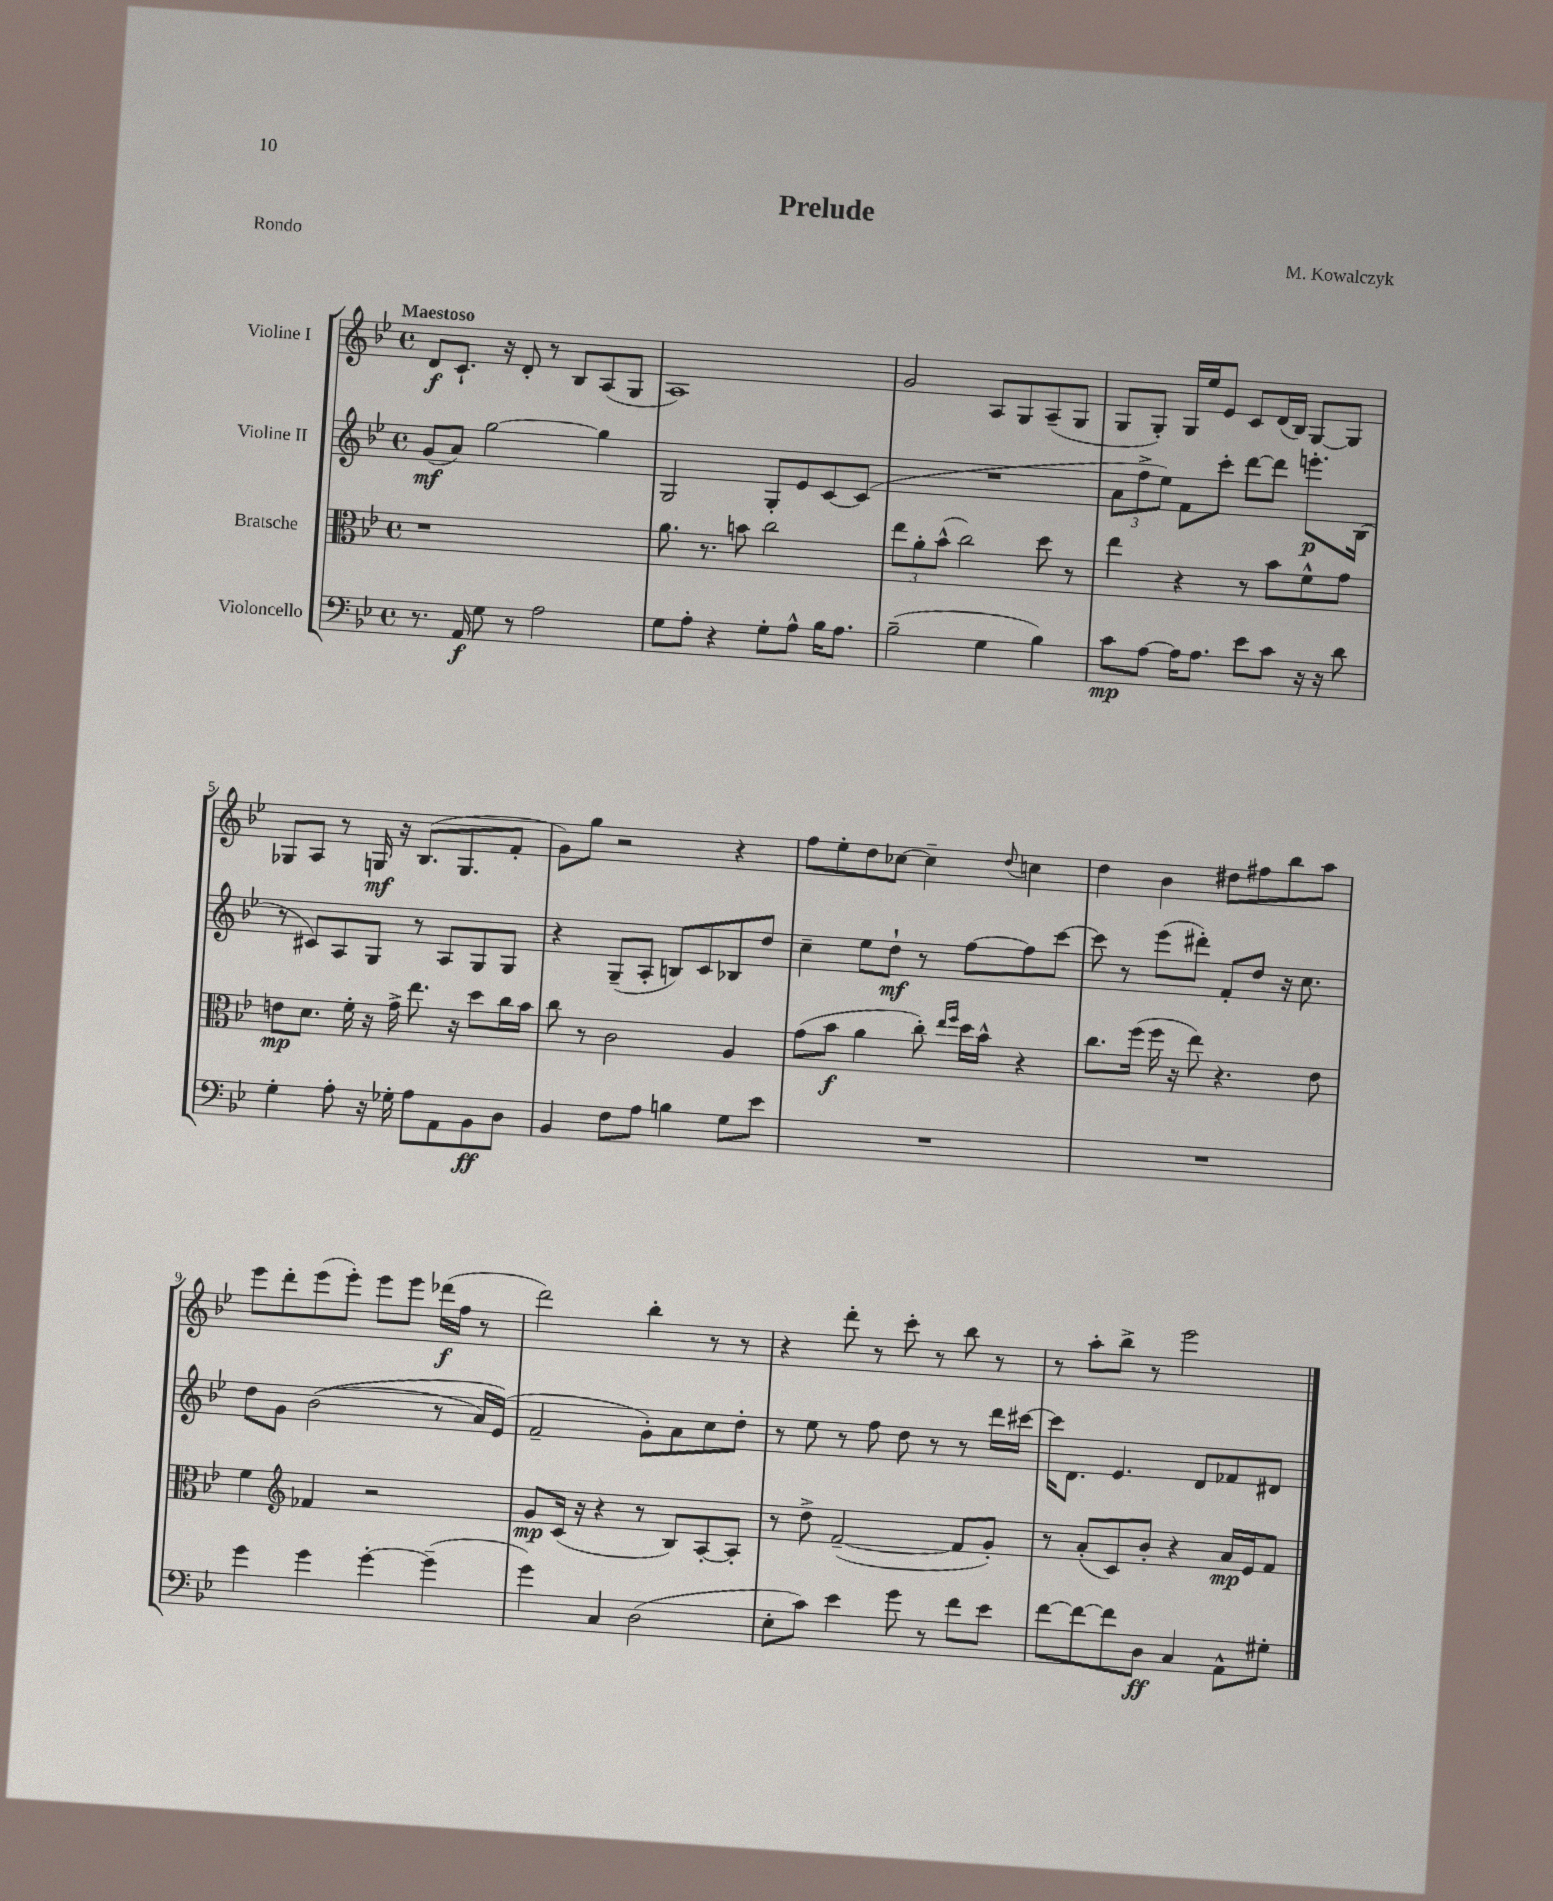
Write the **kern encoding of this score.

**kern	**kern	**kern	**kern
*staff4	*staff3	*staff2	*staff1
*clefF4	*clefC3	*clefG2	*clefG2
*k[b-e-]	*k[b-e-]	*k[b-e-]	*k[b-e-]
*M4/4	*M4/4	*M4/4	*M4/4
*met(c)	*met(c)	*met(c)	*met(c)
8.r	1r	(8g	8d
.	.	8a)	8.c`
16AA	.	.	.
8G	.	[2gg	.
.	.	.	16r
8r	.	.	8d'
2A	.	.	8r
.	.	.	8B-
.	.	4gg]	(8A
.	.	.	8G
=	=	=	=
8G	8.a	2G	1A)
8A'	.	.	.
.	8.r	.	.
4r	.	.	.
.	8b	.	.
8G'	2cc	8G'	.
8A^^	.	8e-	.
16B-	.	[8c	.
8.A	.	.	.
.	.	(8c]	.
=	=	=	=
(2B-~	12ee-	1r	2g
.	12a'	.	.
.	(12b-^^	.	.
.	2cc)	.	.
4G	.	.	8A
.	.	.	8G
4B-)	8dd	.	(8A~
.	8r	.	8G
=	=	=	=
8c	4ee-	12a	8G
.	.	12ff^	.
[8A	.	.	8G')
.	.	12ee-)	.
16A]	4r	8f	16G
8.A	.	.	16ee-
.	.	8ccc'	8e-
8e-	8r	[8ddd	8c
8c	8b-	8ddd]	(16d
.	.	.	16B-)
16r	8f^^	8.eee'	[8G
16r	.	.	.
8d	8g	.	8G]
.	.	(16B-	.
=	=	=	=
4G'	8e	8r	8G-
.	8.d	8c#)	8A
8A'	.	8A	8r
.	16f'	.	.
16r	16r	8G	16G
16G-'	16g^	.	16r
8A	8.ee-	8r	(8.B-
8AA	.	8A	.
.	16r	.	8.G
8BB-	8dd	8G	.
8D	16cc	8G	8f'
.	16b-	.	.
=	=	=	=
4BB-	8cc	4r	8g)
.	8r	.	8gg
8F	2c	(8G~	2r
8A	.	8A'	.
4B	.	8B)	.
.	.	8c	.
8G	4A	8B-	4r
8e-	.	8dd	.
=	=	=	=
1r	(8g	4cc~	8ff
.	8b-	.	8ee-'
.	4a	8ee-	8dd
.	.	8dd`	[8cc-
.	8cc')	8r	4cc-~]
.	16qqee-	.	.
.	16qqff	.	.
.	16dd	[8ff	.
.	16b-^^	.	.
.	.	.	8qqdd
.	4r	8ff]	4cc
.	.	[8ccc	.
=	=	=	=
1r	8.cc	8ccc]	4dd
.	.	8r	.
.	(16ff	.	.
.	16ff	(8eee-	4b-
.	16r	.	.
.	8ee-)	8ddd#')	.
.	4.r	8f'	8dd#
.	.	8dd	8ff#
.	.	16r	8bb-
.	.	8.cc	.
.	8e-	.	8aa
=	=	=	=
4g	4f	8dd	8eee-
.	.	8g	8ddd'
*	*clefG2	*	*
4g	4f-	&((2b-	(8eee-
.	.	.	8eee-')
[4g'	2r	.	8eee-
.	.	.	8eee-
(4g~]	.	8r	(16ddd-
.	.	.	16ff
.	.	16a)	8r
.	.	(16e-&)	.
=	=	=	=
4g)	8g	2f~	2ddd)
.	(16c	.	.
.	16r	.	.
4C	4r	.	.
(2D	8r	8g')	4bb-'
.	8B-)	8a	.
.	[8A'	8cc	8r
.	8A']	8dd'	8r
=	=	=	=
8E-'	8r	8r	4r
8c)	8dd^	8ee-	.
4e-	([2f~	8r	8ddd'
.	.	8ff	8r
8g	.	8dd	8ccc'
8r	.	8r	8r
8f	8f]	8r	8bb-
8e-	8g')	16ddd	8r
.	.	[16ccc#	.
=	=	=	=
[8f	8r	16ccc#]	8r
.	.	8.d	.
8f_	(8a'	.	8aa'
8f]	8c)	4.e-	8bb-^
8D	8b-'	.	8r
4C	4r	.	2eee-
.	.	8d	.
8AA^^	16a	8f-	.
.	16e-	.	.
8G#'	8f	8d#	.
==	==	==	==
*-	*-	*-	*-
